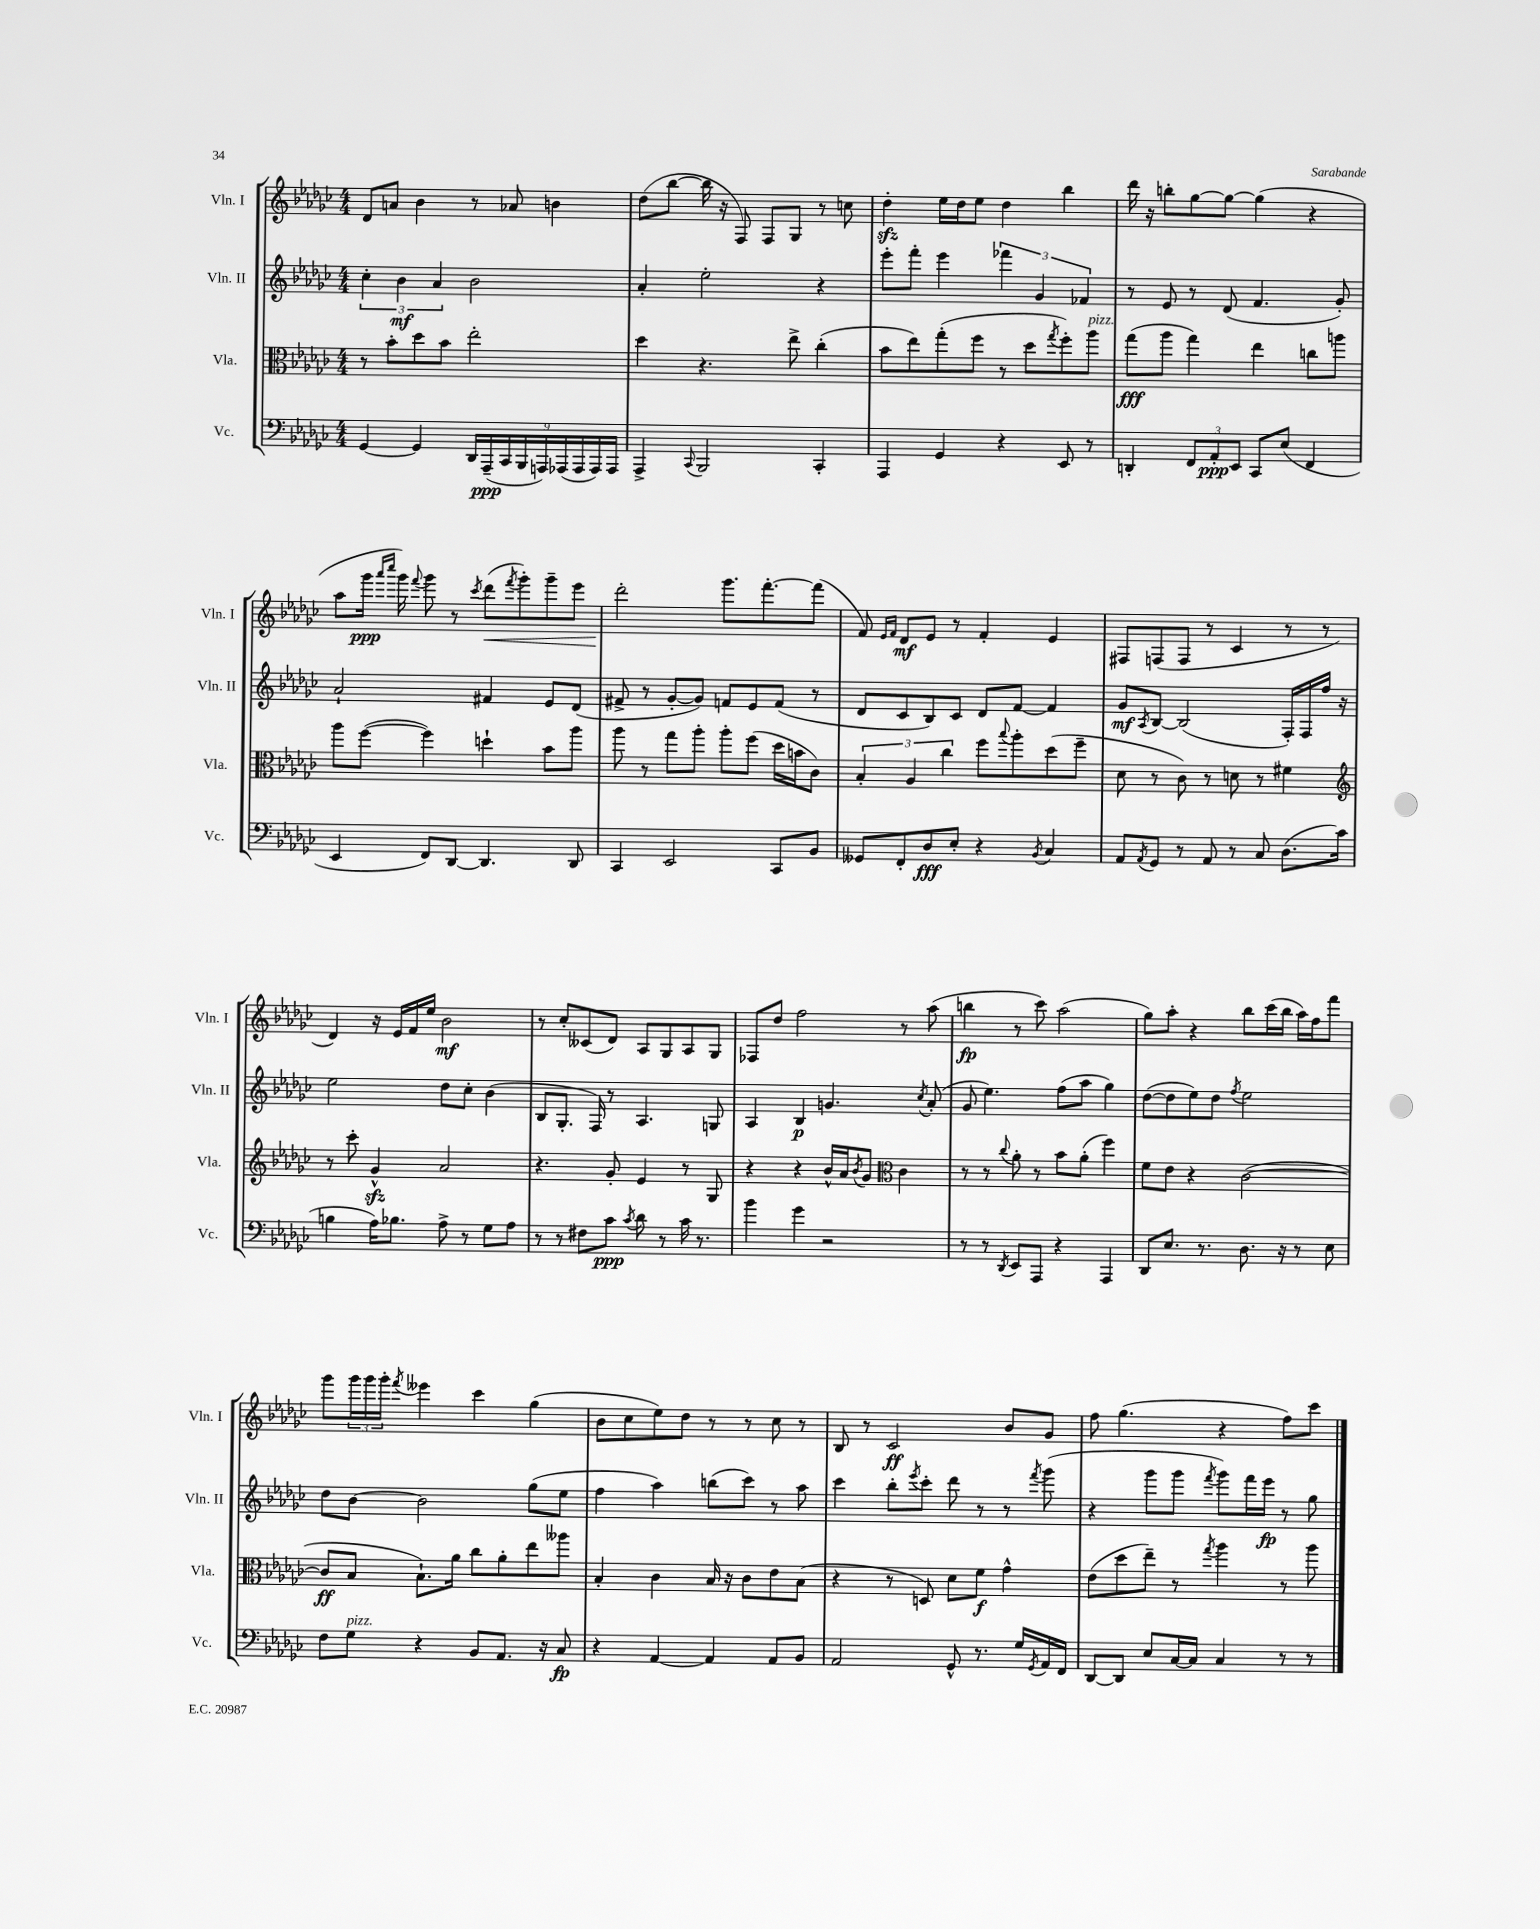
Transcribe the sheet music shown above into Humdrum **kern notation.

**kern	**kern	**kern	**kern
*staff4	*staff3	*staff2	*staff1
*clefF4	*clefC3	*clefG2	*clefG2
*k[b-e-a-d-g-c-]	*k[b-e-a-d-g-c-]	*k[b-e-a-d-g-c-]	*k[b-e-a-d-g-c-]
*M4/4	*M4/4	*M4/4	*M4/4
[4GG-	8r	6cc-'	8d-
.	8b-'	.	8a
.	.	6b-	.
4GG-]	8dd-	.	4b-
.	.	6a-	.
.	8b-	.	.
18DD-	2ee-'	2b-	8r
(18AAA-~	.	.	.
18CC-	.	.	.
.	.	.	8a-
18BBB-	.	.	.
18AAA)	.	.	.
.	.	.	4b
(18AAA-	.	.	.
18AAA-	.	.	.
18AAA-)	.	.	.
18AAA-	.	.	.
=	=	=	=
4AAA-^	4dd-	4a-'	(8dd-
.	.	.	[8bb-
8qqCC-	.	.	.
2BBB-	4.r	2ee-'	16bb-]
.	.	.	16r
.	.	.	8F)
.	.	.	8F
.	8ee-^	.	8G-
4CC-'	(4cc-'	4r	8r
.	.	.	8cc
=	=	=	=
4AAA-	8b-	8eee-'	4dd-'
.	8ee-)	8fff'	.
4GG-	(8gg-'	4eee-	16ee-
.	.	.	16dd-
.	8ff	.	8ee-
4r	8r	6fff-	4dd-
.	8dd-	.	.
.	.	6g-	.
.	8qgg-	.	.
8EE-	8ff')	.	4bb-
.	.	6f-	.
8r	8aa-	.	.
=	=	=	=
4DD'	(8gg-	8r	16ddd-
.	.	.	16r
.	8aa-	8e-	8bb'
12FF	4gg-)	8r	[8gg-
12AA-'	.	.	.
.	.	(8d-	8gg-_
12EE-	.	.	.
8CC-	4ee-	4.f	(4gg-]
(8E-	.	.	.
4FF	8cc	.	4r
.	8aa	8g-')	.
=	=	=	=
4EE-	8aa-	2a-`	8aa-
.	([8ff	.	16ggg-
.	.	.	16qqaaa-
.	.	.	16qqcccc-
.	.	.	16ggg-)
.	.	.	8qqfff
8FF)	4ff])	.	8ggg-
[8DD-	.	.	8r
.	.	.	8qccc-
4.DD-]	4dd`	4f#	(8ddd-
.	.	.	8qfff
.	.	.	8ggg-')
.	8b-	8e-	8ggg-~
8DD-	8aa-	(8d-	8eee-
=	=	=	=
4CC-	8aa-	8f#^	2ddd-'
.	8r	8r	.
2EE-	8gg-	[8g-'	.
.	8aa-'	8g-])	.
.	8aa-'	8f	8.ggg-
.	(8ff	8e-	.
.	.	.	[8.fff'
8CC-	16dd-	(8f	.
.	16b	.	.
8BB-	8c-)	8r	(8fff]
=	=	=	=
8GG--	6B-'	8d-	8f)
.	.	.	16qqe-
.	.	.	16qqf
8FF'	.	8c-	8d-
.	6A-	.	.
8D-	.	8B-)	8e-
.	6cc-	.	.
8E-'	.	8c-	8r
4r	8ff	8d-	4f'
.	8qqbb-	.	.
.	8aa-'	[8f	.
8qBB-	.	.	.
4C-	(8dd-	4f]	4e-
.	8ff~	.	.
=	=	=	=
8AA-	8d-	8g-	8F#
8qAA-	.	8qA-	.
8GG-	8r	[8B-	(8F
8r	8c-)	(2B-]	8F
8AA-	8r	.	8r
8r	8d	.	4c-
8C-	8r	.	.
(8.D-	4f#	16F')	8r
.	.	16F	.
.	.	16ff	8r
16c-	.	16r	.
=	=	=	=
*	*clefG2	*	*
4B	8r	2ee-	4d-)
.	8ccc-'	.	.
16A-)	4g-^^	.	16r
8.B-	.	.	16e-
.	.	.	16f
.	.	.	16ee-
8A-^	2a-	8dd-	2b-
8r	.	8cc-'	.
8G-	.	(4b-	.
8A-	.	.	.
=	=	=	=
8r	4.r	8B-	8r
8r	.	8.G-'	8cc-'
8F#	.	.	(8c--
.	.	16F)	.
8c-	8g-'	8r	8d-)
8qc-	.	.	.
8d-	4e-	4.A-	8A-
8r	.	.	8G-
16c-	8r	.	8A-
8.r	.	.	.
.	8G-	8G	8G-
=	=	=	=
4b-	4r	4A-	8F-
.	.	.	8dd-
4g-	4r	4B-	2ff
2r	16b-^^	4.g	.
.	16a-	.	.
.	8qb-	.	.
.	8g-	.	.
*	*clefC3	*	*
.	4c-	.	8r
.	.	8qcc-	.
.	.	(8a-'	(8aa-
=	=	=	=
8r	8r	8g-	4bb
8r	8r	4.ee-)	.
8qDD-	8qqcc-	.	.
8EE-	8a-'	.	8r
8AAA-	8r	.	8ccc-)
4r	8b-	(8ff	(2aa-
.	(8a-'	8aa-	.
4AAA-	4ff)	4gg-)	.
=	=	=	=
8DD-	8f	([8dd-	8gg-)
8.E-	8e-	8dd-]	8aa-'
.	4r	8ee-)	4r
8.r	.	.	.
.	.	8dd-	.
.	.	8qff	.
8.D-	([2c-	2ee-	8bb-
.	.	.	(16ccc-
16r	.	.	16bb-
8r	.	.	16aa-)
.	.	.	16ff
8E-	.	.	8fff
=	=	=	=
8F	8c-]	8dd-	8ggg-
8G-	8B-	[8b-	24ggg-
.	.	.	24ggg-
.	.	.	24ggg-'
.	.	.	8qfff
4r	8.B-`)	2b-]	4eee--
.	16a-	.	.
8BB-	8cc-	.	4ccc-
8.AA-	8a-'	.	.
.	8ee-	(8gg-	(4gg-
16r	.	.	.
8C-	8aa--	8ee-	.
=	=	=	=
4r	4B-'	4ff	8b-
.	.	.	8cc-
[4AA-	4c-	4aa-)	8ee-)
.	.	.	8dd-
4AA-]	16B-	(8bb	8r
.	16r	.	.
.	8c-	8ccc-)	8r
8AA-	8e-	8r	8cc-
8BB-	(8B-	8aa-	8r
=	=	=	=
2AA-	4r	4ccc-	8B-
.	.	.	8r
.	8r	8bb-'	2c-
.	.	8qeee-	.
.	8D)	8ccc-'	.
8GG-^^	8d-	8ddd-	.
8.r	8f	8r	.
.	4g-^^	8r	8b-
16G-	.	.	.
8qGG-	.	8qfff	.
16AA-	.	(8ggg-	8g-
16FF	.	.	.
=	=	=	=
[8DD-	(8e-	4r	8ff
8DD-]	8dd-	.	(4.gg-
8E-	8ee-~)	8ggg-	.
[16C-	8r	8ggg-	.
16C-]	.	.	.
.	8qgg-	8qfff	.
4C-	4aa-	8ggg-)	4r
.	.	16fff	.
.	.	16eee-	.
8r	8r	8r	8ff)
8r	8aa-	8gg-	8ccc-
==	==	==	==
*-	*-	*-	*-
